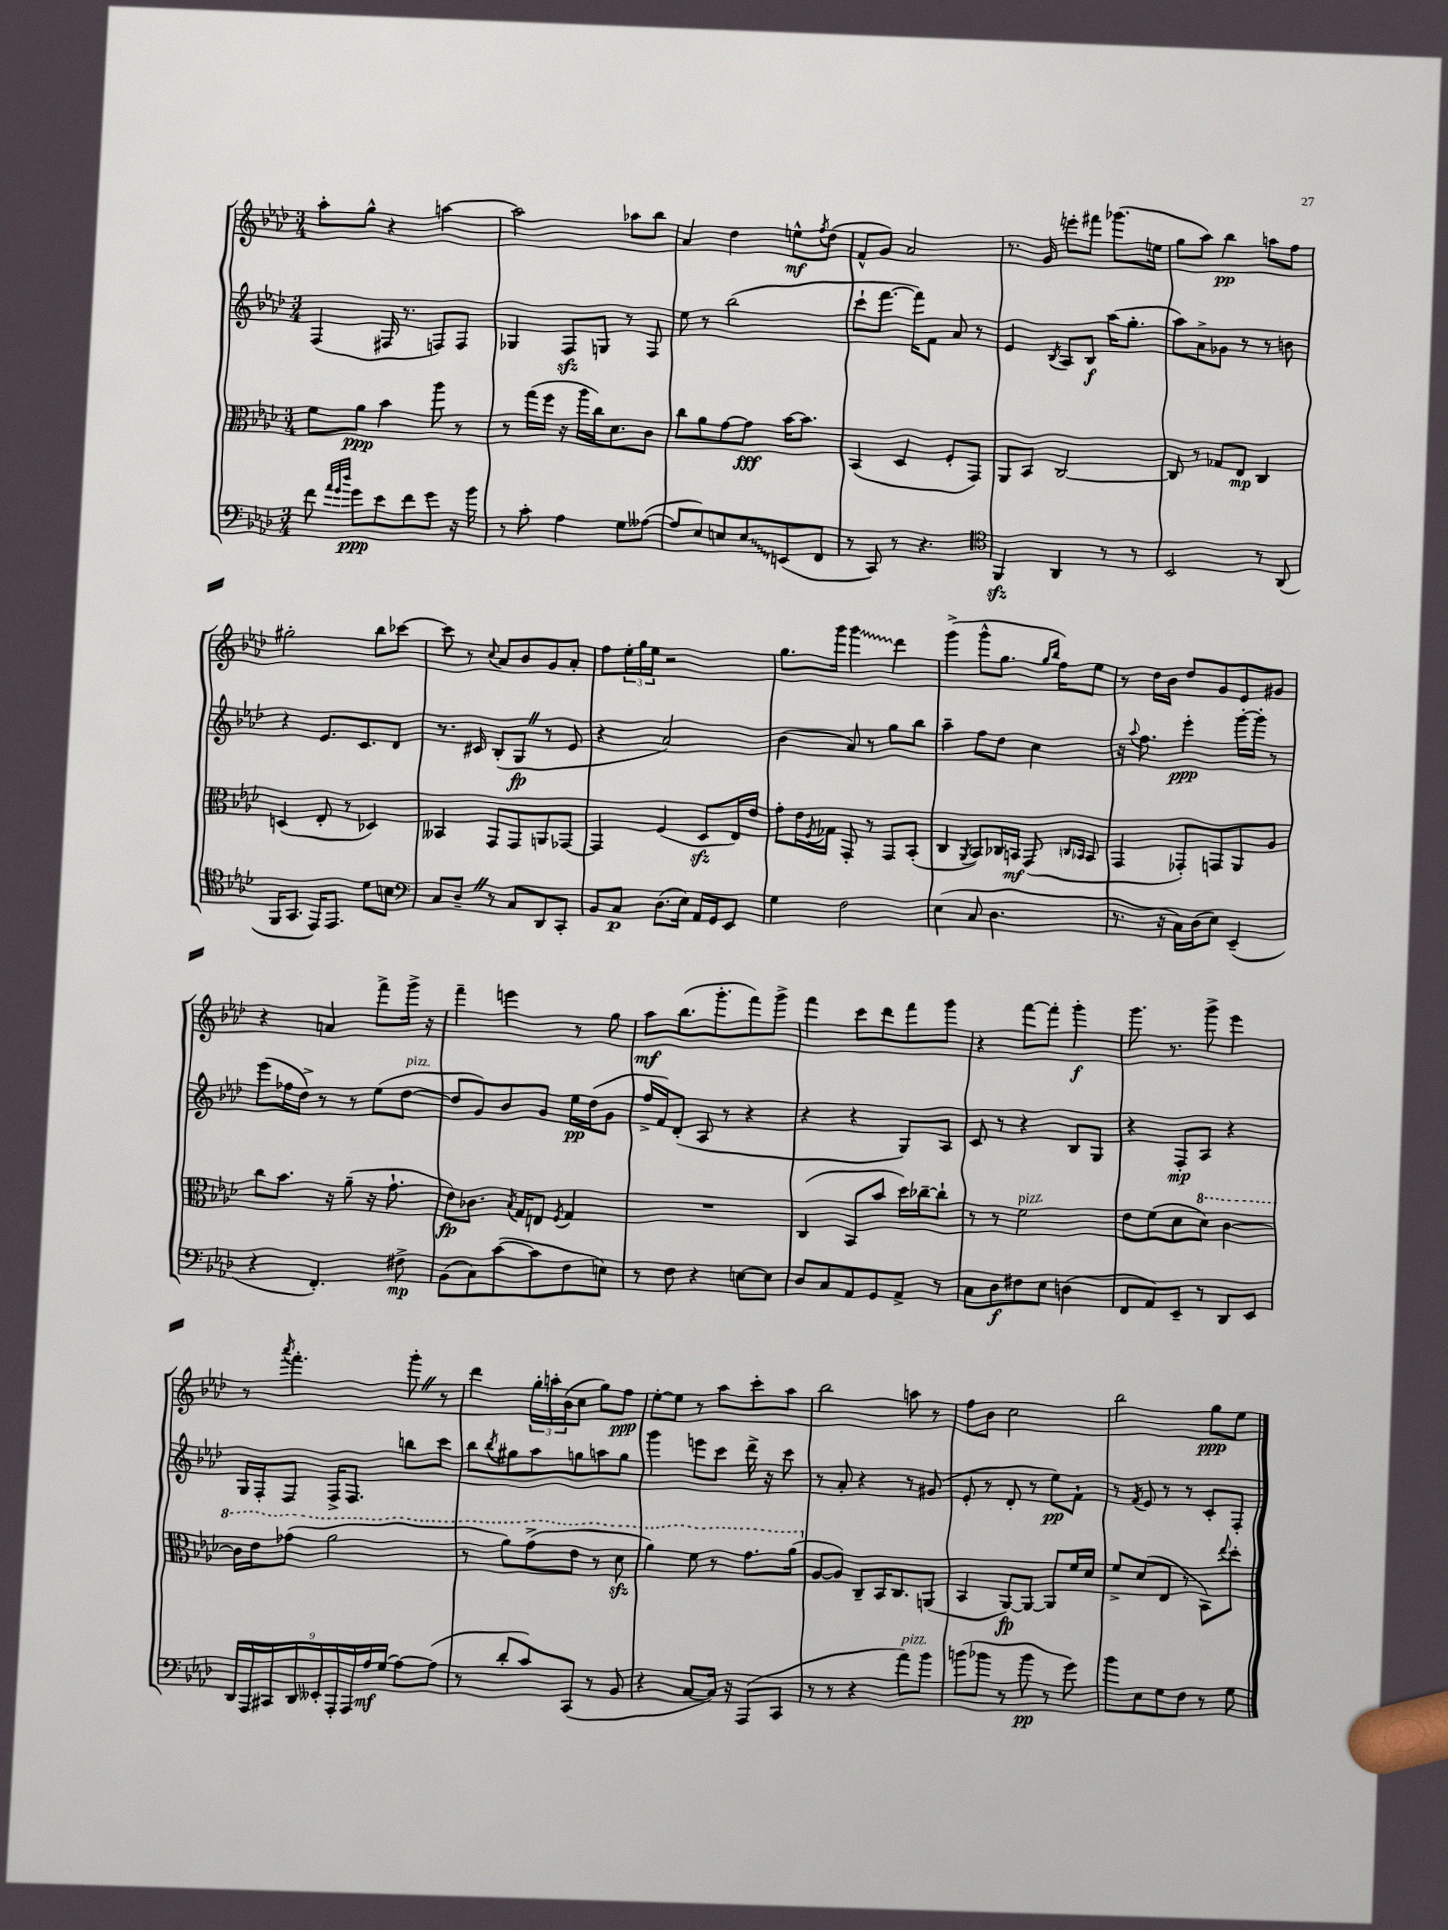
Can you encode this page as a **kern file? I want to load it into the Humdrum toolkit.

**kern	**kern	**kern	**kern
*staff4	*staff3	*staff2	*staff1
*clefF4	*clefC3	*clefG2	*clefG2
*k[b-e-a-d-]	*k[b-e-a-d-]	*k[b-e-a-d-]	*k[b-e-a-d-]
*M3/4	*M3/4	*M3/4	*M3/4
8f	8f	(4F	8aa-'
32qqa-	.	.	.
32qqg	.	.	.
32qqdd-	.	.	.
8g	8a-	.	8gg^^
8e-	4b-	16F#	4r
.	.	8.r	.
8f	.	.	.
8g	8aa-	8F)	[4aa
16r	8r	8F	.
16b-	.	.	.
=	=	=	=
8r	8r	4G-	2aa]
8c'	(16gg	.	.
.	16ff	.	.
4A-	16r	8F	.
.	16aa-	.	.
.	16cc)	8G	.
.	8.d-	.	.
8G	.	8r	8aa-
([8A--	8c	8F	8bb-
=	=	=	=
8A--]	8cc	8ee-	4a-
8E-)	8a-	8r	.
8E	[8g	(2bb-	4dd-
8E	8g]	.	.
(8EE	[16b-	.	8ee^^
.	8.b-]	.	.
.	.	.	8qff
8FF	.	.	(8dd-
=	=	=	=
8r	(4BB-	8ccc`	8f^^
8CC)	.	[8.fff	8g)
8r	4D-	.	2a-
.	.	16fff])	.
4.r	.	8f	.
.	8F'	8a-	.
.	8GG)	8r	.
=	=	=	=
*clefC4	*	*	*
4FF	8AA-	4e-	8.r
.	8BB-	.	.
.	.	.	16g
.	.	8qB-	.
4AA-	[2C	8A-	8eee'
.	.	8B-	8fff#
8r	.	(16aa-	(8.ggg-
.	.	8.gg'	.
8r	.	.	.
.	.	.	16ee
=	=	=	=
2BB-	8C]	8aa-)	8gg
.	8r	8a-^	8aa-)
.	8G-	8g-	4bb-
.	8E-	8r	.
8r	4C	8r	8aa
(8AA-	.	8b	8ff
=	=	=	=
16FF	(4D	4r	2gg#'
8.GG	.	.	.
16EE-)	8E-'	8.e-	.
8.EE-	.	.	.
.	8r	.	.
.	.	8.c	.
8d-	4D-)	.	8bb-
8B	.	8d-	[8ccc-
=	=	=	=
*clefF4	*	*	*
8C	4BB--	8.r	8ccc-]
8D-~	.	.	8r
.	.	16c#	.
.	.	.	8qqcc
8r	8GG	(8B-'	8a-
8C	8GG	8G	8b-
8DD-	8AA	8r	8g
8CC'	[8GG-	8e-	8a-'
=	=	=	=
8BB-	4GG-]	4r	8ff
8C	.	.	24ee-'
.	.	.	24gg
.	.	.	24ee-
(8.D-	(4F	2a-)	2r
16E-)	.	.	.
16AA-	8D-	.	.
16GG	.	.	.
8EE-	16E-)	.	.
.	16e-	.	.
=	=	=	=
4G	8g'	(4b-	8.gg
.	16e-	.	.
.	8qF	.	.
.	16G-	.	16ggg
2F	8GG'	8a-)	4ggg
.	8r	8r	.
.	8GG	8gg	4ddd-
.	(8BB-'	8bb-	.
=	=	=	=
(4E-	4C	4aa-~	(4ggg^
.	8qAA-	.	.
8C	8BB-)	8ff	8ggg^^
4.D-	16C-	8dd-	8.gg
.	16BB	.	.
.	(8GG	4cc	.
.	.	.	16qqgg
.	.	.	16qqbb-
.	.	.	16ff)
.	16qqC	.	.
.	16qqBB-	.	.
.	8BB-	.	8ee-
=	=	=	=
8.r	4GG	16r	8r
.	.	8qqaa-	.
.	.	8.ff	.
.	.	.	16dd-
16r	.	.	16b-
16C)	8GG-')	4eee-'	8dd-
(16D-	.	.	.
8E-)	8GG	.	8g
(4EE-~	8AA-	[16ggg'	8e-
.	.	16ggg']	.
.	8A-	8r	8g#
=	=	=	=
4r	8cc	(8eee-	4r
.	8.b-	16ff-	.
.	.	16dd-^)	.
4.FF')	.	8r	4a
.	16r	.	.
.	(8a-~	8r	.
.	16r	(8ee-	8fff^
.	8.g`	.	.
8F#^	.	[8dd-	16ggg^
.	.	.	16r
=	=	=	=
(8BB-	8e-)	8dd-]	4fff~
8C)	8.c-	8g)	.
([8c	.	8b-	4eee
.	8qB-	.	.
.	16G	.	.
8c]	8E	8g	.
.	8qF	.	.
8F	4G	16ee-	8r
.	.	(16dd-	.
8E)	.	8g	8gg
=	=	=	=
8r	2.r	16ff^	8aa-
.	.	16f)	.
8F	.	(8d-'	(8.bb-
4r	.	8A-	.
.	.	.	8.ggg'
.	.	8r	.
[8E	.	4r	8fff)
8E]	.	.	8ggg^
=	=	=	=
8D-	(4C	4r	4fff
8C	.	.	.
8AA-	8BB-	4r	8ccc
8GG	8b-	.	8ddd-
8AA-^	16dd-)	8G)	8fff
.	[16cc-~	.	.
8r	8cc-`]	8A-	8ggg
=	=	=	=
8C	8r	8c	4r
8D-	8r	8r	.
8F#	2f	4r	[8fff
8E-	.	.	8fff']
(4D	.	8B-	4ggg'
.	.	8G	.
=	=	=	=
8FF	8e-	4r	8.ggg
8AA-)	(8f	.	.
.	.	.	8.r
8EE-~	8d-	8F'	.
8r	8dd-)	8A-	8ggg^
8DD-	[4cc	4r	4eee-
8EE-	.	.	.
=	=	=	=
18DD-	16cc]	16G	8r
18AAA-	.	.	.
.	16ee-	16F'	.
18CC#	.	.	.
.	.	.	8qaaa-
.	(8gg-	8F	4.fff'
18DD-	.	.	.
18EE--'	.	.	.
.	2aa-	16F^	.
18AAA-'	.	.	.
.	.	8.F	.
18AAA-	.	.	.
18A-	.	.	.
(18G	.	.	.
[8A-)	.	8bb	8ggg'
(8A-]	.	8ccc	8r
=	=	=	=
8r	8r	8bb-	4ddd-
.	.	8qbb-	.
8d-'	8aa-)	8gg#	.
8c)	(8gg^	8aa-	24gg'
.	.	.	24aa'
.	.	.	(24b-
(8CC	8ee-	8gg	8cc
8r	8r	8aa	8gg)
8BB-	8dd-	8gg	8ff
=	=	=	=
4r	4aa-)	4ggg	[8ee-'
.	.	.	8ee-]
[8C	8ff	8eee	8r
16C])	8r	8ccc	8aa-
16r	.	.	.
(8AAA-	8.gg	16ddd-^	8ccc'
.	.	16r	.
8CC	.	8ccc	8aa-
.	(16aa-	.	.
=	=	=	=
8r	[8A-	8r	2bb-
8r	8A-])	8a-'	.
4r	8C~	4r	.
.	16BB-	.	.
.	8.C	.	.
8a-)	.	8r	8aa
8b-	(8AA	(8g#	8r
=	=	=	=
(8b	4BB-	8e-'	8ff
8b-	.	8r	8b-
8r	[8AA-)	8d-'	2cc
8b-	8AA-_	8r	.
8r	8AA-]	8ee-)	.
8g)	16f	8f`	.
.	16d-	.	.
=	=	=	=
8b-	8f^	8r	2bb-
.	.	8qf	.
8E-	(8d-	8e-	.
8G	8E-	8r	.
8F	8r	8r	.
8r	8BB-)	8c'	8gg
.	8qqee-	.	.
8G	8dd-'	8F'	8ee-
==	==	==	==
*-	*-	*-	*-
